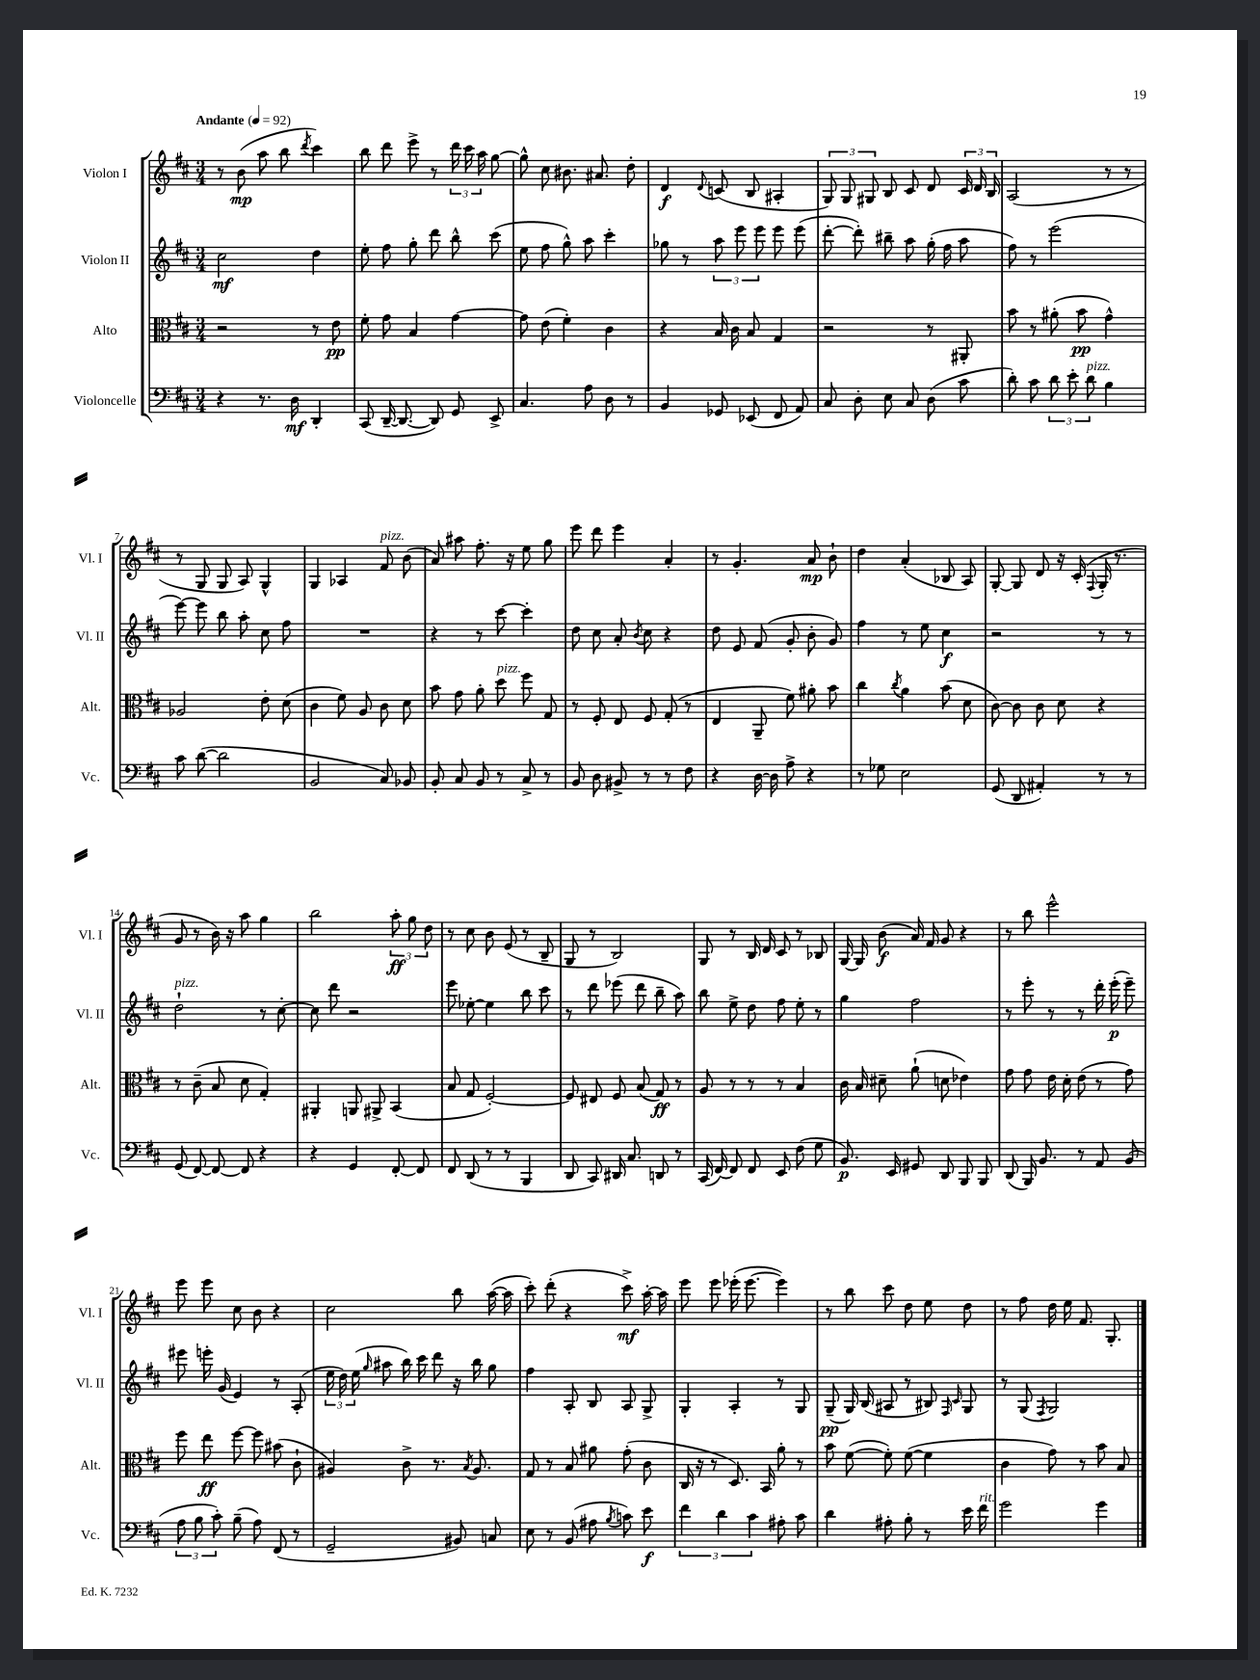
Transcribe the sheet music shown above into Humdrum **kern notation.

**kern	**kern	**kern	**kern
*staff4	*staff3	*staff2	*staff1
*clefF4	*clefC3	*clefG2	*clefG2
*k[f#c#]	*k[f#c#]	*k[f#c#]	*k[f#c#]
*M3/4	*M3/4	*M3/4	*M3/4
*MM92	*MM92	*MM92	*MM92
4r	2r	2cc#\	8r
.	.	.	(8b\
8.r	.	.	8aa\
.	.	.	8bb\
16D\	.	.	.
.	.	.	8qddd/
4DD'/	8r	4dd\	4ccc#\)
.	8e\	.	.
=	=	=	=
(8CC#/	8f#'\	8ee'\	8bb\
[16DD~/	8g\	8ff#\	8ddd\
8.DD/_	.	.	.
.	4B/	8gg'\	8eee^\
8DD/])	.	8ddd\	8r
8GG/	[4g\	8bb^^\	24ddd\
.	.	.	24ccc#\
.	.	.	24aa\
8EE^/	.	(8ccc#\	[8gg\
=	=	=	=
4.C#/	8g\]	8ee\	8gg^^\]
.	(8e\	8ff#\	8cc#\
.	4f#'\)	8gg^^\)	8.b#\
8A\	.	8aa\	.
.	.	.	8.a#/
8D\	4c#\	4ccc#'\	.
8r	.	.	8dd'\
=	=	=	=
4BB/	4r	8gg-\	4d/
.	.	8r	.
.	.	.	8qqd/
8GG-/	16B/	12aa\	(8c/
.	16c#\	.	.
.	.	12eee\	.
(8EE-/	8B/	.	8B/
.	.	12eee\	.
8FF#/	4G/	8eee\	4A#'/
8AA/)	.	(8eee\	.
=	=	=	=
8C#/	2r	[8ddd'\	12G/)
.	.	.	12G/
8D'\	.	8ddd'\])	.
.	.	.	12G#/
8E\	.	8bb#~\	8B/
8C#/	.	8aa\	8c#/
(8D\	8r	(16gg'\	8d/
.	.	16ff#\	.
8c#\	8AA#'/	8aa\	24c#/
.	.	.	24d/
.	.	.	24B/
=	=	=	=
8d'\)	8b\	8ff#\)	(2A/
8c#\	8r	8r	.
12d\	(8a#'\	(2eee\	.
12e'\	.	.	.
.	8b\	.	.
12d\	.	.	.
4B\	4g^^\)	.	8r
.	.	.	8r
=	=	=	=
8c#\	2A-/	[8eee\)	8r
([8d\	.	8eee\]	8G/
2d\]	.	8bb\	8G/
.	.	8aa'\	8A/)
.	8e'\	8cc#\	4G^^/
.	(8d\	8ff#\	.
=	=	=	=
2BB/	4c#\	2.r	4G/
.	8f#\)	.	4A-/
.	8A/	.	.
8C#/)	8c#\	.	8f#/
8BB-/	8d\	.	(8b\
=	=	=	=
8BB'/	8b\	4r	8a/)
8C#/	8g\	.	8aa#\
8BB/	8a'\	8r	8.ff#'\
8r	8dd\	[8ccc#\	.
.	.	.	16r
8C#^/	8ff#\	4ccc#'\]	8ee\
8r	8G/	.	8gg\
=	=	=	=
8BB/	8r	8dd\	8eee\
8D\	8F#'/	8cc#\	8ddd\
8BB#^/	8E/	8a'/	4eee\
.	.	8qb/	.
8r	8F#/	8cc#\	.
8r	(8G'/	4r	4a'/
8F#\	8r	.	.
=	=	=	=
4r	4E/	8dd\	8r
.	.	8e/	4.g'/
[16D\	8AA~/	(8f#/	.
16D\]	.	.	.
8A^\	8f#\)	8g'/	.
4r	8a#'\	8b'\	8a/
.	8b\	8g/)	8b`\
=	=	=	=
8r	4cc#\	4ff#\	4dd\
8G-\	.	.	.
.	8qcc#/	.	.
2E\	4a\	8r	(4a'/
.	.	8ee\	.
.	(8b\	4cc#\	8B-/
.	8d\	.	8A/)
=	=	=	=
(8GG/	[8c#\)	2r	[8G'/
8DD/	8c#\]	.	8G/]
4AA#'/)	8c#\	.	8d/
.	8d\	.	16r
.	.	.	(16c#'/
.	.	.	8qqF#/
8r	4r	8r	16G'/
.	.	.	8.r
8r	.	8r	.
=	=	=	=
(8GG/	8r	2dd`\	8g/
[8FF#/)	(8c#~\	.	8r
8FF#/_	8B/	.	16b\)
.	.	.	16r
8FF#/]	8d\	.	8aa\
4r	4G'/)	8r	4gg\
.	.	[8cc#'\	.
=	=	=	=
4r	4AA#'/	8cc#\]	2bb\
.	.	8ddd\	.
4GG/	8AA/	2r	.
.	8AA#^/	.	.
[8FF#'/	(4BB/	.	12aa'\
.	.	.	12gg\
8FF#/]	.	.	.
.	.	.	12dd\
=	=	=	=
8FF#/	8B/	8eee\	8r
(8DD/	8G/	[8ee-'\	8cc#\
8r	[2F#'/)	4ee-\]	8b\
8r	.	.	(8e/
4BBB/	.	8bb\	8r
.	.	8ccc#\	8B~/
=	=	=	=
8DD/	8F#/]	8r	8G/
8CC#/)	8E#/	8ddd\	8r
16DD#/	8F#/	(8eee-\	2B/)
8.C#/	.	.	.
.	(8B/	8ddd\	.
8DD/	8G/)	8bb~\	.
8r	8r	8aa\)	.
=	=	=	=
(16CC#/	8A/	8bb\	8G/
[16FF#/)	.	.	.
8FF#/]	8r	8ee^\	8r
8FF#/	8r	8dd\	16B/
.	.	.	16d/
8EE/	8r	8ff#\	8c#/
(8F#\	4B/	8ee'\	8r
8G\	.	8r	8B-/
=	=	=	=
8.BB/)	16c#\	4gg\	[16G/
.	16B/	.	16G/]
.	8d#~\	.	(8b\
16EE/	.	.	.
8GG#/	(8a`\	2ff#\	16a/)
.	.	.	16f#/
8DD/	8d\	.	8g/
8BBB/	4e-\)	.	4r
8BBB/	.	.	.
=	=	=	=
(8DD/	8g\	8r	8r
16BBB/)	8g\	8eee'\	8bb\
8.BB/	.	.	.
.	16e\	8r	2eee^^\
.	16d'\	.	.
8r	(8e\	8r	.
8AA/	8r	16ddd'\	.
.	.	(16eee'\	.
(8BB/	8g\)	8eee~\)	.
=	=	=	=
12A\	8ff#\	8eee#\	8eee\
12B\	.	.	.
.	8ee\	16eee'\	8eee\
12c#'\)	.	.	.
.	.	(16g/	.
(8B~\	[8ff#\	4e/)	8cc#\
8A\)	8ff#\]	.	8b\
(8FF#/	(8b#\	8r	4r
8r	8c#`\	(8A'/	.
=	=	=	=
2GG~/	4A#/)	24ee\	2cc#\
.	.	24dd\)	.
.	.	(24ee\	.
.	.	16qqgg/	.
.	.	8aa#\	.
.	8c#^\	16bb\)	.
.	.	16ccc#\	.
.	8.r	8ddd\	.
8BB#/)	.	16r	8bb\
.	8qB/	.	.
.	8.A#/	16bb\	.
8C/	.	8gg\	([16aa\
.	.	.	16aa\]
=	=	=	=
8E\	8G/	4ff#\	8ccc#'\)
8r	8r	.	(8ddd'\
(8BB/	8B/	8A'/	4r
8A#\	8a#\	8B/	.
8qB/	.	.	.
8c\)	(8g'\	8A/	8ccc#^\)
8e\	8c#\	8G^/	[16aa'\
.	.	.	16aa\]
=	=	=	=
6f#\	16C#/	4G'/	8eee\
.	16r	.	.
.	8r	.	8eee\
6d\	.	.	.
.	8.D/)	4A'/	(16eee-'\
.	.	.	[8.eee-\
6c#\	.	.	.
.	16BB/	.	.
8A#'\	8a'\	8r	4eee-\])
8c#\	8r	8G/	.
=	=	=	=
4d\	8b\	(8G~/	8r
.	([8f#\	16G/)	8bb\
.	.	(16B/	.
8A#'\	8f#'\])	8A#/	8ccc#\
8B'\	([8f#\	8r	8dd\
8r	4f#\]	8B#/)	8ee\
.	.	16qqF#/	.
.	.	16qqc#/	.
16e\	.	8G/	8dd\
16f#\	.	.	.
=	=	=	=
2g\	4c#\	8r	8r
.	.	(8G/	8ff#\
.	.	8qF#/	.
.	8g\)	2G/)	16dd\
.	.	.	16ee\
.	8r	.	8.f#/
4g\	8b\	.	.
.	.	.	8.G'/
.	8B/	.	.
==	==	==	==
*-	*-	*-	*-
